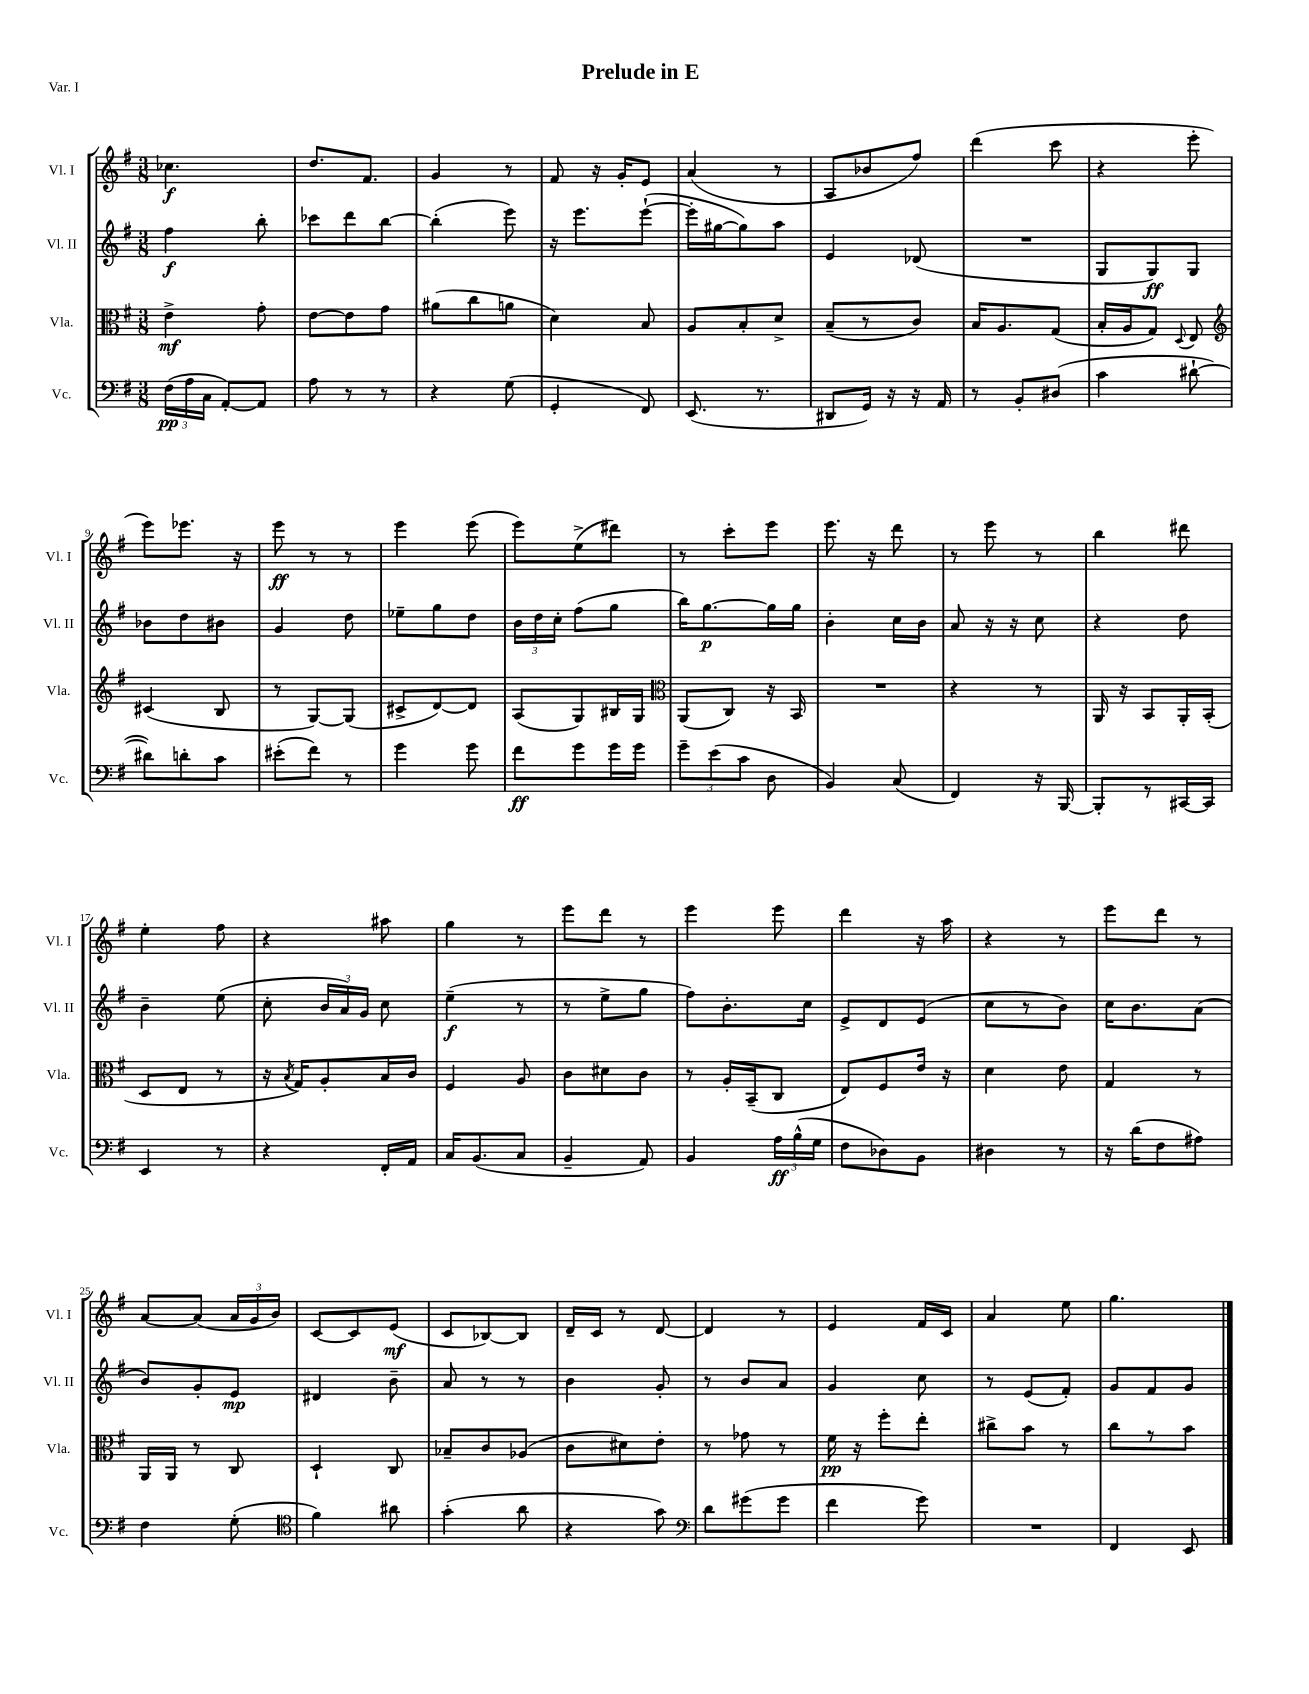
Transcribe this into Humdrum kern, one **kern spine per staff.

**kern	**kern	**kern	**kern
*staff4	*staff3	*staff2	*staff1
*clefF4	*clefC3	*clefG2	*clefG2
*k[f#]	*k[f#]	*k[f#]	*k[f#]
*M3/8	*M3/8	*M3/8	*M3/8
(24F#\LL	4e^\	4ff#\	4.cc-\
24A\	.	.	.
24C\JJ	.	.	.
[8AA'/L)	.	.	.
8AA/]J	8g'\	8bb'\	.
=	=	=	=
8A\	[8e\L	8ccc-\L	8.dd/L
8r	8e\]	8ddd\	.
.	.	.	8.f#/J
8r	8g\J	[8bb\J	.
=	=	=	=
4r	(8a#\L	(4bb'\]	4g/
.	8cc\	.	.
(8G\	8a\J	8eee\)	8r
=	=	=	=
4GG'/	4d\)	16r	8f#/
.	.	8.eee\L	.
.	.	.	16r
.	.	.	16g'/LK
8FF#/)	8B/	([8eee`\J	8e/J
=	=	=	=
(8.EE/	8A/L	16eee'\]LL	(4a/
.	.	[16gg#\J	.
.	8B'/	8gg#\])	.
8.r	.	.	.
.	8d^/J	8aa\J	8r
=	=	=	=
8DD#/L	(8B~/L	4e/	8A/L
16GG/Jk)	8r	.	8b-/
16r	.	.	.
16r	8c/J)	(8d-/	8ff#/J)
16AA/	.	.	.
=	=	=	=
8r	16B/LK	4.r	(4ddd\
.	8.A/	.	.
8BB'/L	.	.	.
(8D#/J	(8G/J	.	8ccc\
=	=	=	=
4c\	16B'/LL	8G/L	4r
.	16A/J	.	.
.	8G/J)	8G/)	.
.	8qqD/	.	.
[8d#`\	8E/	8G/J	8eee'\
=	=	=	=
*	*clefG2	*	*
8d#\]L)	(4c#/	8b-\L	8eee\L)
8d'\	.	8dd\	8.eee-\J
8c\J	8B/	8b#\J	.
.	.	.	16r
=	=	=	=
(8e#'\L	8r	4g/	8eee\
8f#\J)	[8G/L)	.	8r
8r	(8G/]J	8dd\	8r
=	=	=	=
4g\	8c#^/L	8ee-~\L	4eee\
.	[8d/)	8gg\	.
8g\	8d/]J	8dd\J	(8eee\
=	=	=	=
8f#\L	(8A/L	24b\LL	8eee\L)
.	.	24dd\	.
.	.	24cc'\JJ	.
8g\	8G/)	(8ff#\L	(8ee^\
16g\L	16B#/L	8gg\J	8ddd#\J)
16g\JJ	16G/JJ	.	.
=	=	=	=
*	*clefC3	*	*
12g~\L	(8AA/L	16bb\LK)	8r
.	.	[8.gg\	.
(12e\	.	.	.
.	8C/J)	.	8ccc'\L
12c\J	.	.	.
8D\	16r	16gg\]L	8eee\J
.	16BB/	16gg\JJ	.
=	=	=	=
4BB/)	4.r	4b'\	8.eee\
.	.	.	16r
(8C/	.	16cc\LL	8ddd\
.	.	16b\JJ	.
=	=	=	=
4FF#/)	4r	8a/	8r
.	.	16r	8eee\
.	.	16r	.
16r	8r	8cc\	8r
[16BBB/	.	.	.
=	=	=	=
8BBB'/]L	16AA/	4r	4bb\
.	16r	.	.
8r	8BB/L	.	.
[16CC#/L	16AA'/L	8dd\	8ddd#\
16CC#/]JJ	(16BB'/JJ	.	.
=	=	=	=
4EE/	8D/L	4b~\	4ee'\
.	8E/J	.	.
8r	8r	(8ee\	8ff#\
=	=	=	=
4r	16r	8cc'\	4r
.	8qB/	.	.
.	16G/LK)	.	.
.	8A'/	24b/LL	.
.	.	24a/)	.
.	.	24g/JJ	.
16FF#'/LL	16B/L	8cc\	8aa#\
16AA/JJ	16c/JJ	.	.
=	=	=	=
16C/LK	4F#/	(4ee~\	4gg\
(8.BB/	.	.	.
8C/J	8A/	8r	8r
=	=	=	=
4BB~/	8c\L	8r	8eee\L
.	8d#\	8ee^\L	8ddd\J
8AA/)	8c\J	8gg\J	8r
=	=	=	=
4BB/	8r	8ff#\L)	4eee\
.	16A'/LL	8.b'\	.
.	(16BB~/J	.	.
24A\LL	8C/J	.	8eee\
(24B^^\	.	.	.
.	.	16cc\Jk	.
24G\JJ	.	.	.
=	=	=	=
8F#\L	8E/L)	8e^/L	4ddd\
8D-\)	8F#/	8d/	.
8BB\J	16e/Jk	(8e/J	16r
.	16r	.	16aa\
=	=	=	=
4D#\	4d\	8cc\L	4r
.	.	8r	.
8r	8e\	8b\J)	8r
=	=	=	=
16r	4G/	16cc\LK	8eee\L
(16d\LK	.	8.b\	.
8F#\	.	.	8ddd\J
8A#\J)	8r	(8a\J	8r
=	=	=	=
4F#\	16AA/LL	8b/L)	[8a/L
.	16AA/JJ	.	.
.	8r	8g'/	(8a/]J
(8G'\	8C/	8e/J	24a/LL
.	.	.	24g/
.	.	.	24b/JJ)
=	=	=	=
*clefC4	*	*	*
4f#\)	4D`/	4d#/	[8c/L
.	.	.	8c/]
8a#\	8C/	8b~\	(8e/J
=	=	=	=
(4g'\	8B-~/L	8a/	8c/L
.	8c/	8r	[8B-/)
8a\	(8A-/J	8r	8B-/]J
=	=	=	=
4r	8c\L	4b\	16d~/LL
.	.	.	16c/JJ
.	8d#\)	.	8r
8g\)	8e'\J	8g'/	[8d/
=	=	=	=
*clefF4	*	*	*
8d\L	8r	8r	4d/]
(8g#\	8g-\	8b/L	.
8g#\J	8r	8a/J	8r
=	=	=	=
4f#\	16f#\	4g/	4e/
.	16r	.	.
.	8ff#'\L	.	.
8g\)	8ee'\J	8cc\	16f#/LL
.	.	.	16c/JJ
=	=	=	=
4.r	8cc#^\L	8r	4a/
.	8b\J	(8e/L	.
.	8r	8f#'/J)	8ee\
=	=	=	=
4FF#/	8cc\L	8g/L	4.gg\
.	8r	8f#/	.
8EE/	8b\J	8g/J	.
==	==	==	==
*-	*-	*-	*-
